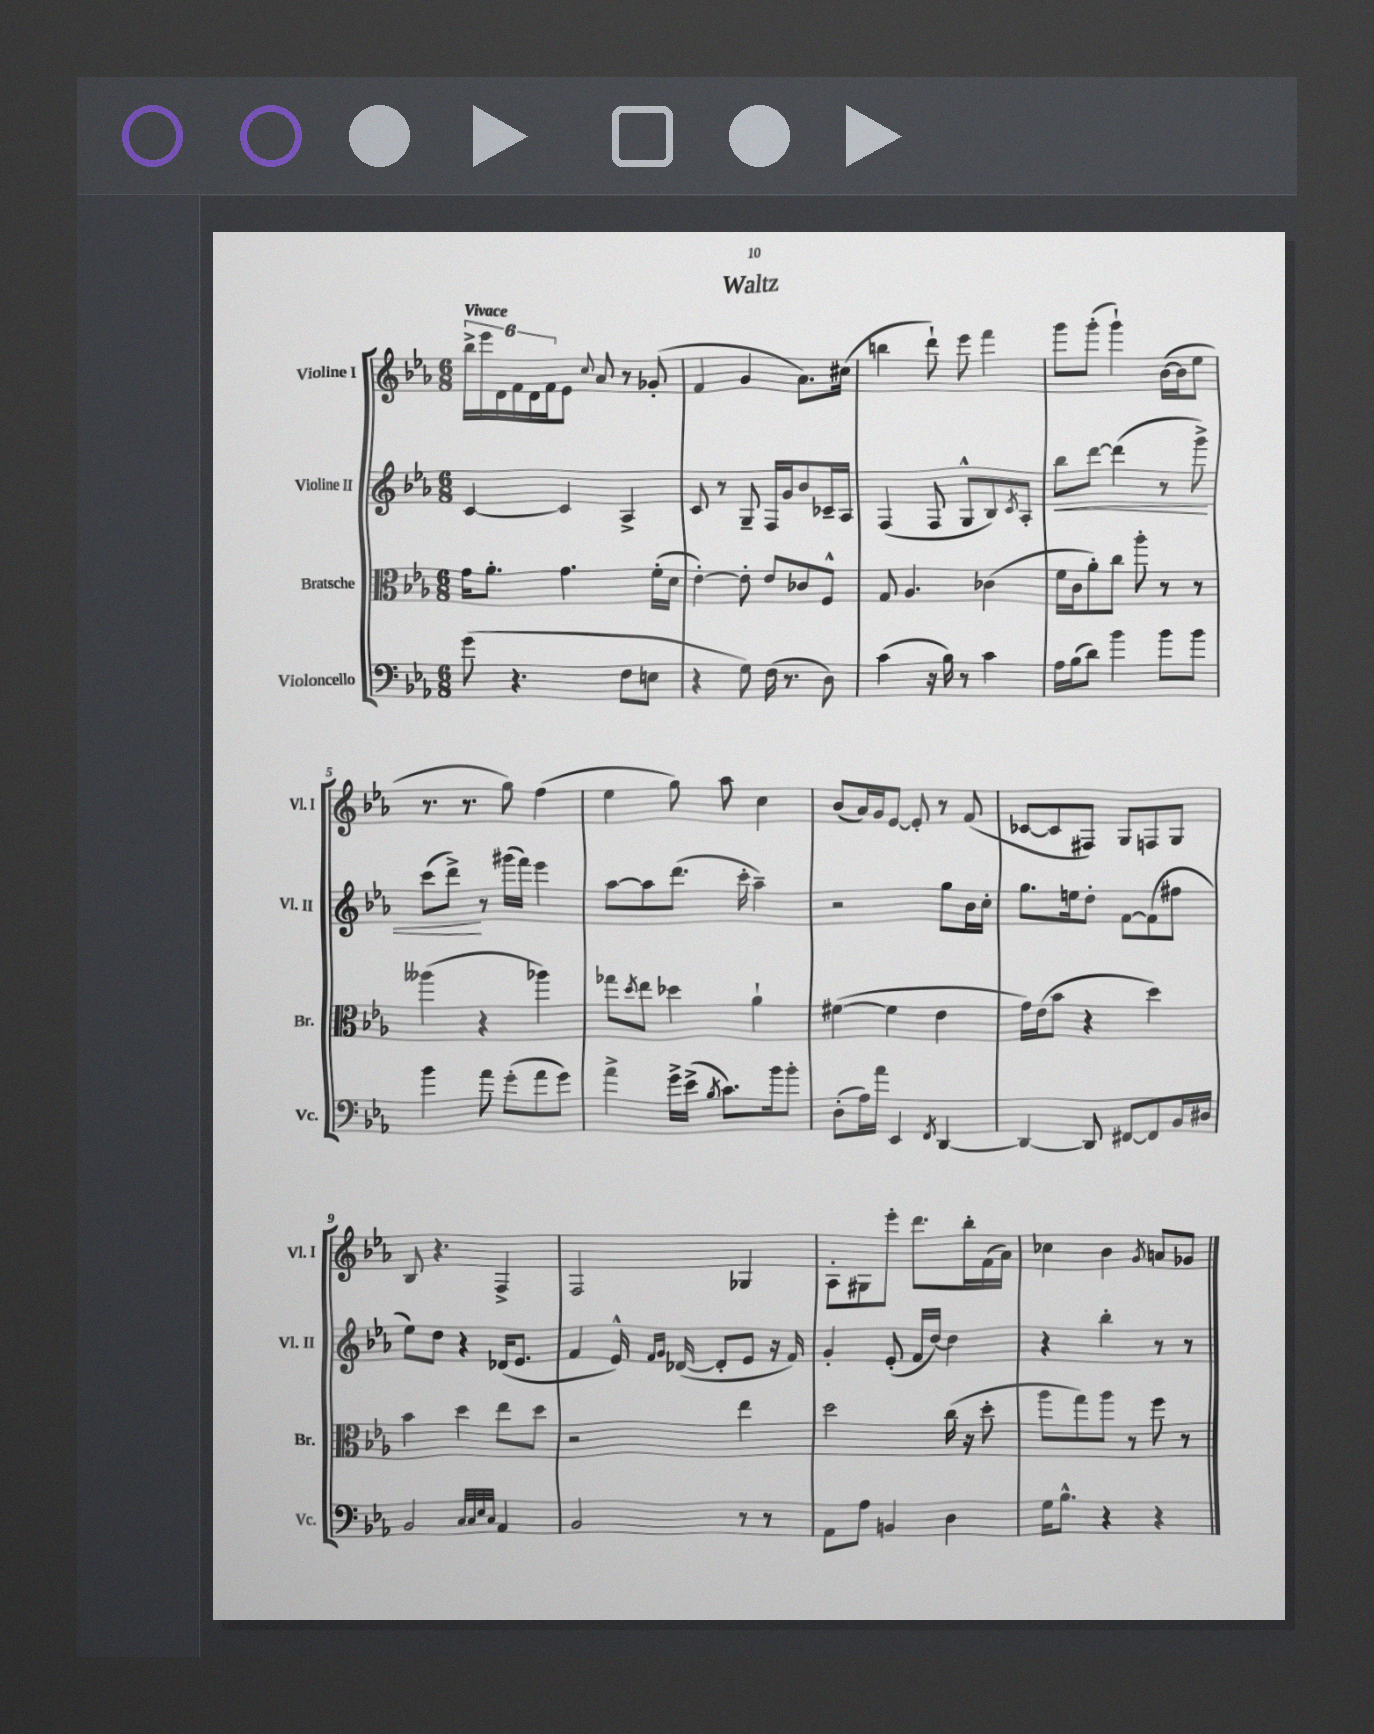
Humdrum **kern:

**kern	**kern	**kern	**dynam	**kern
*part4	*part3	*part2	*part2	*part1
*staff4	*staff3	*staff2	*staff2	*staff1
*I"Violoncello	*I"Bratsche	*I"Violine II	*	*I"Violine I
*I'Vc.	*I'Br.	*I'Vl. II	*	*I'Vl. I
*clefF4	*clefC3	*clefG2	*	*clefG2
*k[b-e-a-]	*k[b-e-a-]	*k[b-e-a-]	*	*k[b-e-a-]
*M6/8	*M6/8	*M6/8	*	*M6/8
=1	=1	=1	=1	=1
!	!	!	!	!LO:TX:a:B:t=Vivace
(8g\	16g\KL	[4c/	.	24bb-^\LL
.	.	.	.	24eee-\
.	8.a-'\J	.	.	.
.	.	.	.	24d\
4.r	.	.	.	24f\
.	.	.	.	24d\
.	.	.	.	24f\J
.	4.g\	4c/]	.	8e-\J
.	.	.	.	8qqcc/
.	.	.	.	8a-/
8F\L	.	4A-^/	.	8r
8En\J	(16f'\LL	.	.	(8g-X'/
.	16d\JJ	.	.	.
=2	=2	=2	=2	=2
4r	[4e-'\)	8c/	.	4f/
.	.	8r	.	.
8G\)	8e-'\]	8G~/	.	4g/
(16F\	8e-/L	16F/LL	.	.
8.r	.	16g/J	.	.
.	8c-X/	8b-/	.	8.a-\L)
8D\)	8F^^/J	16c-X~/L	.	.
.	.	16A-/JJ	.	(16cc#X\Jk
=3	=3	=3	=3	=3
(4c\	8G/	(4F/	.	4bbn\
.	4.A-/	.	.	.
16r	.	8F/	.	8ddd`\)
16B-\)	.	.	.	.
8r	.	8G^^/L	.	8eee-\
4c\	(4c-X\	8B-/)	.	4fff\
.	.	8qc/	.	.
.	.	8A-'/J	.	.
=4	=4	=4	=4	=4
!	!	!	!LO:HP:b	!
16A-\LL	16f\LL	8bb-\L	<	8ggg\L
(16B-\J	16c\J	.	.	.
8d\J)	8a-'\)	[8ddd\J	.	(8ggg'\J
4b-\	8cc\J	(4ddd\]	.	4ggg`\)
.	8aa-'\	.	.	.
8b-\L	8r	8r	.	([16b-\LL
.	.	.	.	16b-\J]
8b-\J	8r	8ggg^\)	.	8ee-\J
!!LO:LB:g=z
=5	=5	=5	=5	=5
4b-\	(4aa--X\	(8ccc\L	.	8.r
.	.	8ddd^\J)	.	.
.	.	.	.	8.r
8a-\	4r	8r	[	.
(8g'\L	.	(16ggg#X\LL	.	8gg\)
.	.	16fff\JJ)	.	.
8a-\	4aa-X\)	4eee-\	.	(4ff\
8g\J)	.	.	.	.
=6	=6	=6	=6	=6
4a-^\	8gg-X\L	[8aa-\L	.	4ee-\
.	8qdd/	.	.	.
.	8ee-\J	8aa-\]	.	.
16g^\LL	4dd-X\	(8.ddd\J	.	8gg\)
(16e-^\JJ	.	.	.	.
8qB-/	.	.	.	.
8.c\L)	.	.	.	8aa-\
.	.	16ccc'\	.	.
.	4a-`\	4aa-~\)	.	4cc\
16b-\k	.	.	.	.
8b-'\J	.	.	.	.
=7	=7	=7	=7	=7
(8D'\L	([4f#X\	2r	.	(8b-/L
16A-\L)	.	.	.	16a-/L)
16a-\JJ	.	.	.	16g/J
4EE-/	4f#\]	.	.	[8e-/J
.	.	.	.	8e-'/]
8qFF/	.	.	.	.
[4DD/	4e-\	8gg\L	.	8r
.	.	16b-\L	.	(8f/
.	.	16cc'\JJ	.	.
=8	=8	=8	=8	=8
4DD/_	16g\LL)	8.gg\L	.	[8c-X/L
.	(16e-\J	.	.	.
.	8b-\J	.	.	8c-/]
.	.	16een\k	.	.
8DD/]	4r	8dd'\J	.	8F#X/J)
[8FF#X/L	.	[8f\L	.	8G/L
8FF#/]	4dd\)	(8f\]	.	8Fn/
16BB-/L	.	8ff#X\J	.	8G/J
16D#X/JJ	.	.	.	.
!!LO:LB:g=z
=9	=9	=9	=9	=9
2BB-/	4b-\	8ee-\L)	.	8B-/
.	.	8dd\J	.	4.r
.	4dd\	4r	.	.
32qqC/LLL	.	.	.	.
32qqC/	.	.	.	.
32qqE-/	.	.	.	.
32qqC/JJJ	.	.	.	.
4AA-/	8ee-\L	(16d-X/KL	.	4F^/
.	.	8.e-/J	.	.
.	8dd\J	.	.	.
=10	=10	=10	=10	=10
2BB-/	2r	4f/	.	2F/
.	.	16e-^^/)	.	.
.	.	16qqf/LL	.	.
.	.	16qqg/JJ	.	.
.	.	([16d-X/	.	.
.	.	8d-'/L]	.	.
8r	4ee-\	8e-/J	.	4G-X/
8r	.	16r	.	.
.	.	16f/)	.	.
=11	=11	=11	=11	=11
8AA-\L	2dd\	4g'/	.	8A-'\L
8A-\J	.	.	.	8G#X\
4BBn/	.	(8e-'/	.	8eee-'\J
.	.	16f/LL	.	8.ddd\L
.	.	[16dd/JJ)	.	.
4D\	(16cc\	4dd\]	.	.
.	16r	.	.	16bb-'\L
.	8dd'\	.	.	(16f\
.	.	.	.	16a-\JJ)
=12	=12	=12	=12	=12
16G\KL	8aa-\L	4r	.	4cc-X\
8.B-^^\J	.	.	.	.
.	8gg\)	.	.	.
4r	8aa-\J	4bb-'\	.	4b-\
.	8r	.	.	.
.	.	.	.	8qg/
4r	8ff\	8r	.	8an/L
.	8r	8r	.	8g-X/J
==	==	==	==	==
*-	*-	*-	*-	*-
